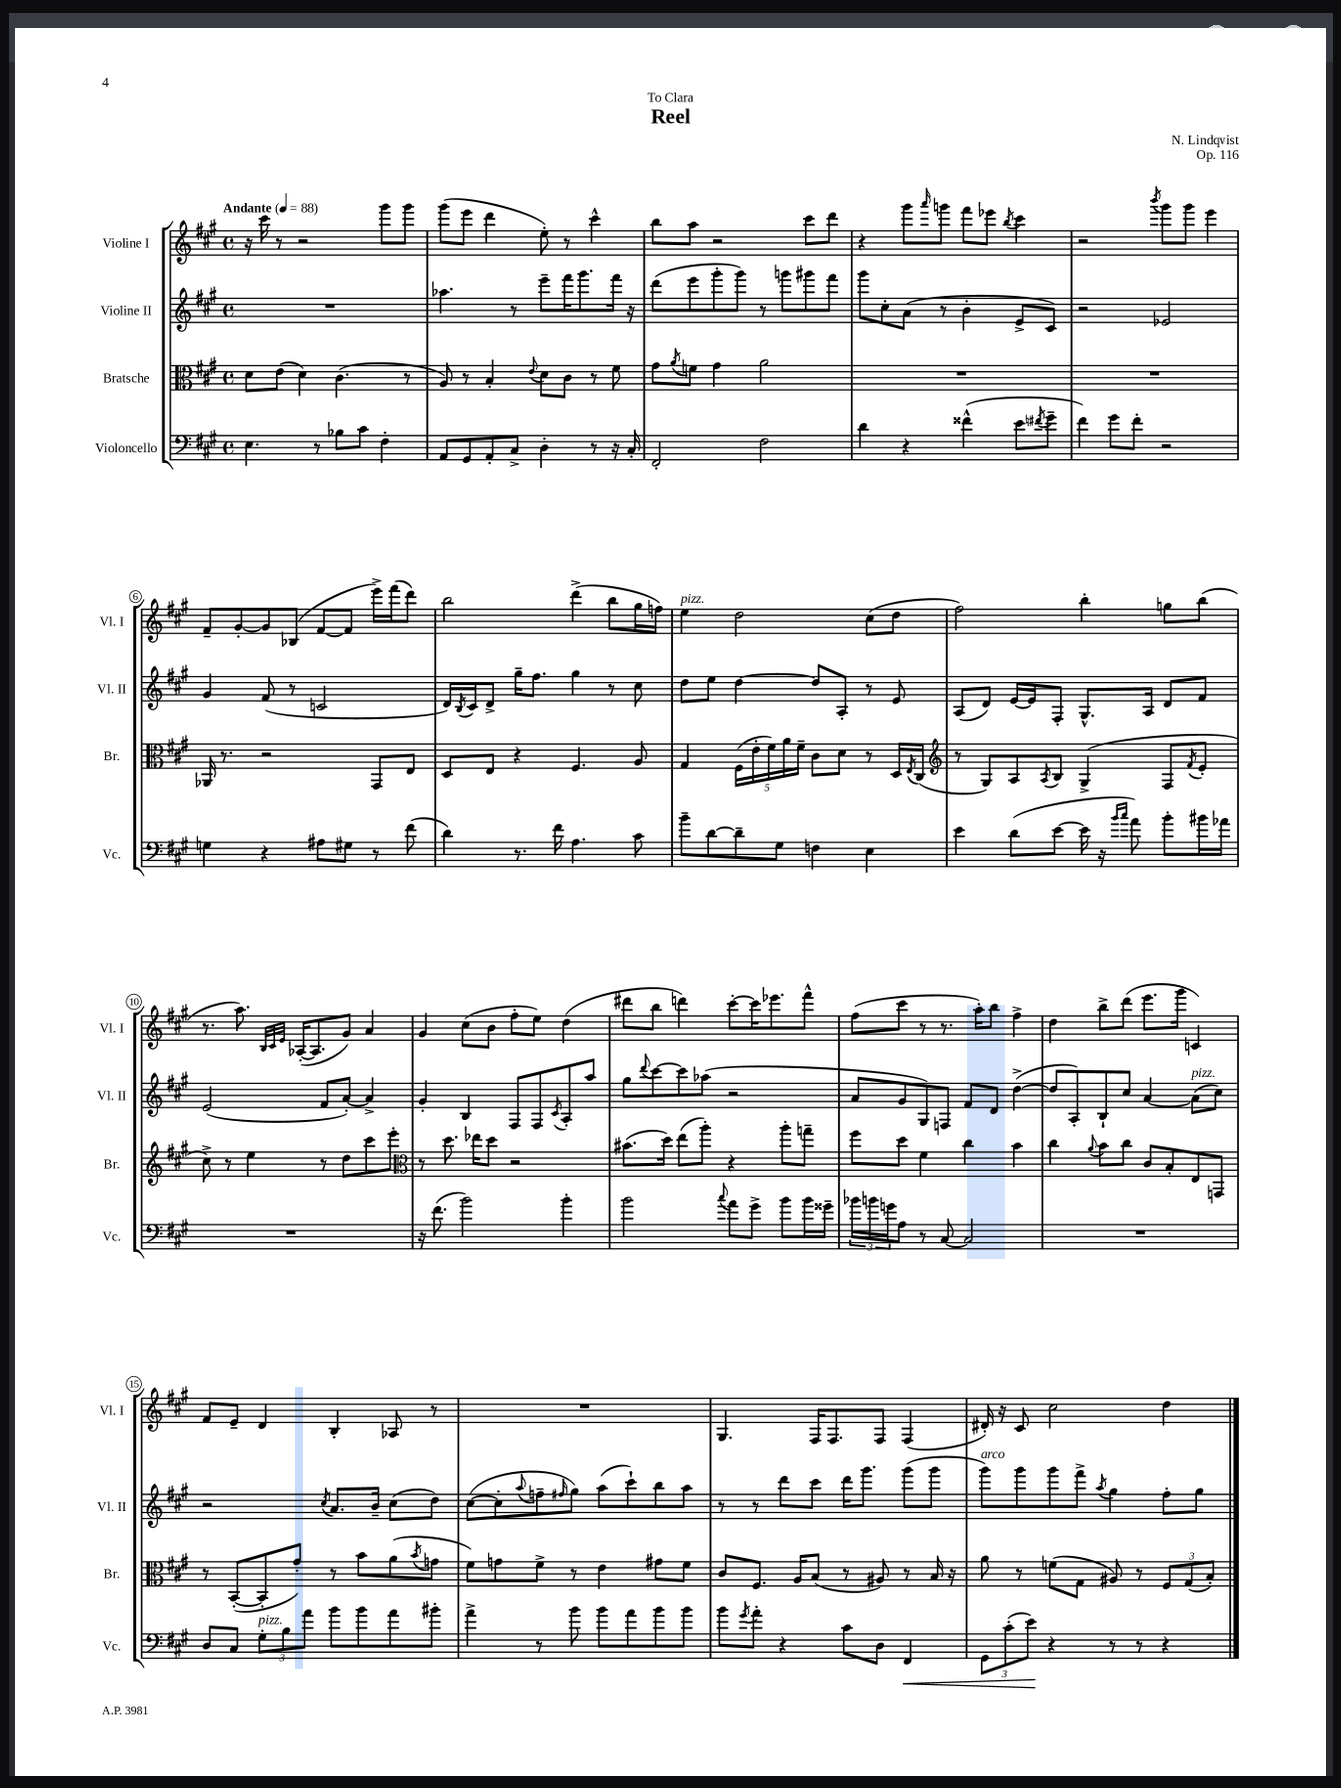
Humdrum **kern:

**kern	**kern	**kern	**kern
*staff4	*staff3	*staff2	*staff1
*clefF4	*clefC3	*clefG2	*clefG2
*k[f#c#g#]	*k[f#c#g#]	*k[f#c#g#]	*k[f#c#g#]
*M4/4	*M4/4	*M4/4	*M4/4
*met(c)	*met(c)	*met(c)	*met(c)
*MM88	*MM88	*MM88	*MM88
4.E\	8d\L	1r	16r
.	.	.	16ccc#\
.	(8e\J	.	8r
.	4d\)	.	2r
8r	.	.	.
8B-\L	(4.c#\	.	.
8c#\J	.	.	.
4F#'\	.	.	8ggg#\L
.	8r	.	8ggg#\J
=	=	=	=
8AA/L	8A/)	4.aa-\	(8ggg#\L
8GG#/	8r	.	8eee\J
8AA'/	4B'/	.	4ddd\
8C#^/J	.	8r	.
.	8qqe/	.	.
4D'\	8d\L	8eee~\L	8ee'\)
.	8c#\J	16fff#\K	8r
.	.	8.ggg#\	.
8r	8r	.	4ccc#^^\
16r	8f#\	16fff#\Jk	.
16C#'/	.	16r	.
=	=	=	=
2FF#'/	8g#\L	(8ddd\L	8bb\L
.	8qa/	.	.
.	8f\J	8eee\	8aa\J
.	4g#\	8ggg#'\	2r
.	.	8ggg#\J)	.
2F#\	2a\	8r	.
.	.	8ggg\L	.
.	.	8ggg#\	8ccc#\L
.	.	8fff#\J	8ddd\J
=	=	=	=
4d\	1r	8ggg#\L	4r
.	.	8cc#'\	.
4r	.	(8a\J	8ggg#\L
.	.	.	16qqaaa/
.	.	8r	8ggg\J
(4f##^^\	.	4b'\	8fff#\L
.	.	.	8eee-\J
.	.	.	8qbb/
8e\L	.	8e^/L	4ccc#\
8qf#/	.	.	.
8g#~\J	.	8c#/J)	.
=	=	=	=
4f#\)	1r	2r	2r
8g#\L	.	.	.
8f#'\J	.	.	.
.	.	.	8qbbb/
2r	.	2e-/	8ggg#\L
.	.	.	8ggg#\J
.	.	.	4eee\
=	=	=	=
4G\	16AA-/	4g#/	8f#~/L
.	8.r	.	.
.	.	.	[8g#'/
4r	2r	(8f#/	8g#/]
.	.	8r	(8B-/J
8A#\L	.	2c/	[8f#/L
8G#\J	.	.	8f#/]J
8r	8GG#/L	.	16eee^\LL)
.	.	.	(16fff#\J
(8f#\	8E/J	.	8ddd\J)
=	=	=	=
4d\)	8D/L	16d/LL)	2bb\
.	.	8qB/	.
.	.	16c#/J	.
.	8E/J	8d^/J	.
8.r	4r	16gg#~\LK	.
.	.	8.ff#\J	.
16f#\	.	.	.
4.A\	4.F#/	4gg#\	(4ddd^\
.	.	8r	8bb\L
8c#\	8A/	8cc#\	16gg#\L
.	.	.	16ff\JJ)
=	=	=	=
8b~\L	4G#/	8dd\L	4ee\
[8d\	.	8ee\J	.
8d~\]	(20F#\LL	[4dd\	2dd\
.	20e'\	.	.
.	20f#\)	.	.
8G#\J	.	.	.
.	20a\	.	.
.	20f#~\JJ	.	.
4F\	8c#\L	8dd/]L	.
.	8d\J	8A'/J	.
4E\	8r	8r	(8cc#\L
.	16D/LL	8e/	8dd\J
.	8qE/	.	.
.	(16C#/JJ	.	.
=	=	=	=
*	*clefG2	*	*
4e\	8r	(8A/L	2ff#\)
.	8G#/L)	8d/J)	.
(8d\L	8A/	[16e/LL	.
.	.	16e/]J	.
.	8qA/	.	.
[8e\J	8B/J	8F#'/J	.
16e\]	(4G#^/	8.G#^^/L	4bb'\
16r	.	.	.
16qqb/LL	.	.	.
16qqcc#/JJ	.	.	.
8a\)	.	.	.
.	.	16A/Jk	.
8b'\L	8F#/L	8d/L	8gg\L
.	8qf#/	.	.
16b#\L	8e'/J	8f#/J	(8bb\J
16a-\JJ	.	.	.
=	=	=	=
1r	8cc#^\)	(2e/	8.r
.	8r	.	.
.	.	.	8.aa\)
.	4ee\	.	.
.	.	.	32qqB/LLL
.	.	.	32qqc#/
.	.	.	32qqe/JJJ
.	.	.	([16A-'/LK
.	.	.	8.A-/]
.	8r	8f#/L	.
.	8dd\L	[8a'/J)	8g#/J)
.	8ccc#\	4a^/]	4a/
.	8eee'\J	.	.
=	=	=	=
*	*clefC3	*	*
16r	8r	4g#'/	4g#/
(8.f#\	.	.	.
.	8.dd\	.	.
2b\)	.	4B/	(8cc#\L
.	16ee-\LK	.	.
.	8dd\J	.	8b\J
.	2r	8F#/L	8ff#'\L
.	.	8F#/	8ee\J)
.	.	8qc#/	.
4b'\	.	8A'/	(4dd\
.	.	8aa/J	.
=	=	=	=
2b\	(8.b#\L	8gg#\L	8ddd#\L
.	.	8qqddd/	.
.	.	[8ccc#\	8bb\J
.	16dd\Jk)	.	.
.	(8ee\L	8ccc#\]	4ddd\)
.	8aa'\J)	(8aa-\J	.
8qqcc#/	.	.	.
8a\L	4r	2r	[8ccc#'\L
8g#^\J	.	.	16ccc#\]K
.	.	.	8.eee-\
8b\L	8aa'\L	.	.
16b\L	8gg~\J	.	8fff#^^\J
16g##~\JJ	.	.	.
=	=	=	=
24b-\LL	8ff#\L	8a/L	(8ff#\L
24b\	.	.	.
24g\J	.	.	.
8A\J	8dd\J	8g#/	8ccc#\J
8r	4f#\	8G#/)	8r
[8C#/	.	8F/J	8.r
2C#/]	4cc#\	8f#/L	.
.	.	.	16aa'\LK)
.	.	8d/J	8bb\J
.	4b\	([4dd^\	4ff#^\
=	=	=	=
1r	4cc#\	8dd/]L	4dd\
.	.	8A'/)	.
.	8qqa/	.	.
.	8b\L	8B`/	8bb^\L
.	8cc#\J	8cc#/J	(8ddd\J
.	8c#/L	[4a/	8.eee\L
.	8B'/	.	.
.	.	.	16ggg#\Jk
.	8E/	(8a\]L	4c/)
.	8GG/J	8cc#\J)	.
=	=	=	=
8D/L	8r	2r	8f#/L
8C#/J	([8BB'/L	.	8e~/J
12G#'\L	8BB'/]	.	4d/
12B\	.	.	.
.	8g#'/J)	.	.
12a\J	.	.	.
.	.	8qcc#/	.
8b\L	8r	8.a/L	4B'/
8b\	8b\L	.	.
.	.	16b~/Jk	.
8a\	(8a\	(8cc#\L	8A-/
.	8qb/	.	.
8b#'\J	8g\J	8dd\J)	8r
=	=	=	=
4a^\	8f#\L)	([8cc#\L	1r
.	8g\	8cc#'\]	.
.	.	8qqaa/	.
8r	8f#^\J	8ff~\	.
.	.	16qqff#/	.
8b\	8r	8gg#\J)	.
8b\L	4e\	(8aa\L	.
8a\	.	8ccc#`\)	.
8b\	8g#\L	8bb\	.
8b\J	8f#\J	8aa\J	.
=	=	=	=
8b\L	8c#/L	8r	4.G#/
8qg#/	.	.	.
8a'\J	8.F#/J	8r	.
4r	.	8ddd\L	.
.	16A/LK	.	.
.	(8B/J	8ccc#\J	16F#/LK
.	.	.	8.F#/
8c#\L	8r	16ddd\LK	.
.	.	8.ggg#\J	.
8D\J	8A#/)	.	8F#/J
4FF#/	8r	(8ggg#\L	(4F#/
.	16B/	8ggg#\J	.
.	16r	.	.
=	=	=	=
12GG#\L	8a\	8ggg#\L)	16d#'/)
.	.	.	16r
(12c#'\	.	.	.
.	8r	8ggg#\	8c#/
12e\J)	.	.	.
4r	(8f\L	8ggg#\	2cc#\
.	8G#\J	8fff#^\J	.
.	.	8qaa/	.
8r	8A#/)	4gg#\	.
8r	8r	.	.
4r	12F#/L	8ff#'\L	4dd\
.	(12G#/	.	.
.	.	8gg#\J	.
.	12B'/J)	.	.
==	==	==	==
*-	*-	*-	*-
